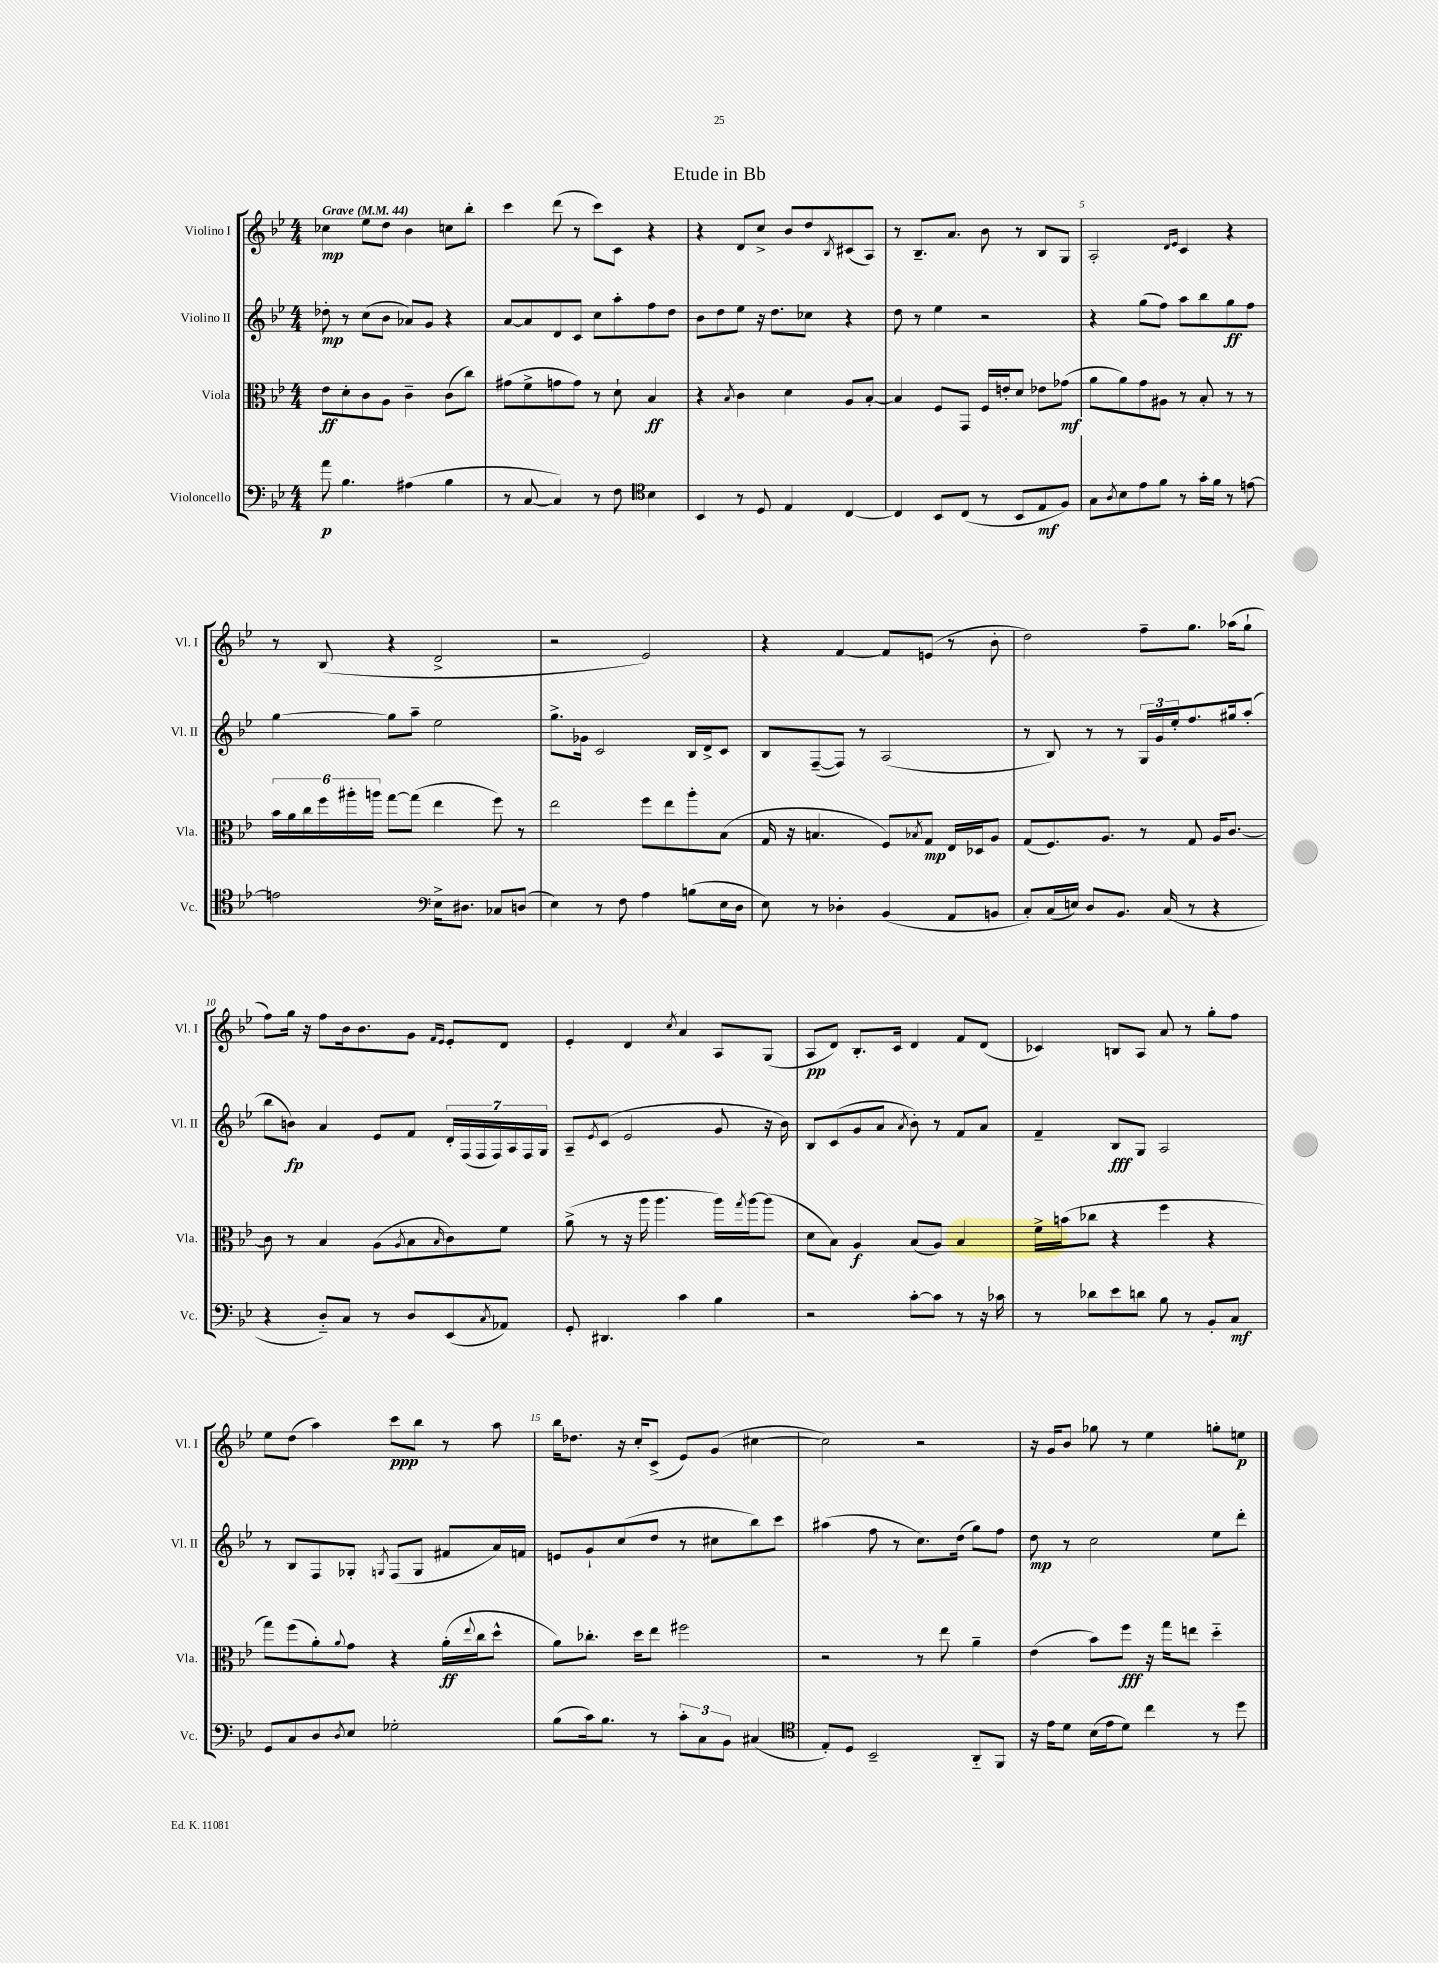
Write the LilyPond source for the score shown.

\header { title = "Etude in Bb" }
<<
\new StaffGroup <<
\new Staff = "s0" \with { instrumentName = "Violino I" shortInstrumentName = "Vl. I" } {
    \clef treble \key bes \major \numericTimeSignature \time 4/4 \tempo "Grave" 4 = 44
    ces''4\mp ees''8 d''8 bes'4 c''8 bes''8-. |
    c'''4 d'''8( r8 c'''8) c'8 r4 |
    r4 d'8 c''8-> bes'8 d''8 \acciaccatura { bes8 } cis'8( a8) |
    r8 bes8.-- a'8. bes'8 r8 bes8 g8 |
    a2-. \grace { d'16 ees'16 } c'4 r4 |
    r8 bes8( r4 d'2-> |
    r2 ees'2) |
    r4 f'4~ f'8 e'8( r8 bes'8-. |
    d''2) f''8-- g''8. aes''16( g''8-! |
    f''8) g''16 r16 f''8 bes'16 bes'8. g'8 \grace { f'16 ees'16 } ees'8-. d'8 |
    ees'4-. d'4 \acciaccatura { c''8 } a'4 a8 g8( |
    a8\pp d'8) bes8.-. c'16 d'4 f'8 d'8( |
    ces'4) b8 a8 a'8 r8 g''8-. f''8 |
    ees''8 d''8( a''4) c'''8\ppp bes''8 r8 a''8 |
    bes''16 des''8. r16 c''16-. c'8->( ees'8) g'8( cis''4~ |
    cis''2) r2 |
    r16 g'16 bes'8 ges''8 r8 ees''4 g''8-. e''8\p \bar "|." |
}
\new Staff = "s1" \with { instrumentName = "Violino II" shortInstrumentName = "Vl. II" } {
    \clef treble \key bes \major \numericTimeSignature \time 4/4
    des''8-.\mp r8 c''8( bes'8 aes'8) g'8 r4 |
    a'8~ a'8 d'8 c'8 c''8 a''8-. f''8 d''8 |
    bes'8 d''8 ees''8 r16 d''8. ces''8 r4 |
    d''8 r8 ees''4 r2 |
    r4 g''8( f''8) a''8 bes''8 g''8\ff f''8 |
    g''4~ g''8 a''8-- ees''2 |
    g''8.-> ges'16 c'2 bes16 d'16-> c'8 |
    bes8 f8~--( f8) r8 a2( |
    r8 bes8) r8 r8 \tuplet 3/2 { g16 g'16 ees''16-. } f''8. gis''16 a''8-.( |
    bes''8 b'8\fp) a'4 ees'8 f'8 \tuplet 7/4 { d'16-. f16( f16 f16) a16 f16 g16 } |
    a8-- \acciaccatura { ees'8 } c'8( ees'2 g'8 r16 bes'16) |
    bes8 c'8( g'8 a'8 \acciaccatura { a'8 } bes'8-.) r8 f'8 a'8 |
    f'4-- bes8\fff g8 a2 |
    r8 bes8 f8 ges8-. \acciaccatura { g8 } f8( g8 fis'8 a'16) f'16 |
    e'8 g'8-! c''8( d''8 r8 cis''8 bes''8) c'''8 |
    ais''4( f''8 r8 c''8.) d''16( g''8) f''8 |
    d''8\mp r8 c''2 ees''8 d'''8-. \bar "|." |
}
\new Staff = "s2" \with { instrumentName = "Viola" shortInstrumentName = "Vla." } {
    \clef alto \key bes \major \numericTimeSignature \time 4/4
    ees'8\ff d'8-. c'8 a8 c'4-- c'8( c''8) |
    gis'8( f'8-> g'8 g'8) r8 d'8-! bes4\ff |
    r4 \acciaccatura { bes8 } c'4 d'4 a8 bes8~-. |
    bes4 f8 g,8 f16 e'16-. d'8 ees'8 ges'8\mf( |
    a'8 a'8) g'8 ais8 r8 bes8-. r8 r8 |
    \tuplet 6/4 { bes'16 a'16 c''16 f''16 ais''16-. a''16 } g''8~ g''8( ees''4 f''8) r8 |
    ees''2 f''8 ees''8 a''8-. bes8( |
    g16 r16 b4. f8) \acciaccatura { bes8 } g8\mp ees16 des16 a8 |
    g8( f8.) a8. r8 g8 a16 c'8.~ |
    c'8 r8 bes4 a8( \acciaccatura { a8 } bes8 \grace { bes16 } c'8) f'8 |
    a'8->( r8 r16 a''16 a''4. a''16) \acciaccatura { g''8 } a''16~ a''8( |
    d'8 bes8) a4\f bes8( a8) bes4 |
    f'16-> b'16( ces''8 r4 f''4 r4 |
    g''8) f''8( a'8-.) \appoggiatura { a'8 } g'8 r4 a'16-.\ff( \appoggiatura { ees''8 } c''16 d''8-^ |
    a'8) ces''8.-. d''16 ees''8 fis''2 |
    r2 r8 ees''8 a'4-- |
    ees'4( bes'8) f''8\fff r16 g''16 e''8 d''4-_ \bar "|." |
}
\new Staff = "s3" \with { instrumentName = "Violoncello" shortInstrumentName = "Vc." } {
    \clef bass \key bes \major \numericTimeSignature \time 4/4
    a'8\p bes4. ais4( bes4 |
    r8 c8~ c4) r8 f8 \clef tenor bes4 |
    bes,4 r8 d8 ees4 c4~ |
    c4 bes,8 c8( r8 bes,8 ees8\mf f8) |
    g8 \acciaccatura { a8 } bes8 ees'8 f'8 r8 g'16-. f'16 r8 e'8~ |
    e'2 \clef bass ees16-> dis8. ces8 d8( |
    ees4) r8 f8 a4 b8( ees16 d16 |
    ees8) r8 des4-. bes,4( a,8 b,8 |
    c8-.) c16( e16) d8 bes,8. c16( r8 r4 |
    r4 d8-_) c8 r8 d8 ees,8( \acciaccatura { c8 } aes,8) |
    g,8-. dis,4. c'4 bes4 |
    r2 c'8~-. c'8 r8 r16 ces'16 |
    r8 des'8 ees'8 d'8 bes8 r8 bes,8-. c8\mf |
    g,8 c8 d8 \acciaccatura { d8 } ees8 ges2-. |
    bes8( c'16) bes8. r8 \tuplet 3/2 { c'8-. c8 bes,8 } cis4( |
    \clef tenor ees8-.) d8 bes,2-- a,8-_ f,8 |
    r16 ees'16 d'8 bes16( ees'16 d'8) c''4 r8 d''8 \bar "|." |
}
>>
>>
\layout { \context { \Score \override BarNumber.break-visibility = ##(#f #t #t) barNumberVisibility = #(every-nth-bar-number-visible 5) } }
